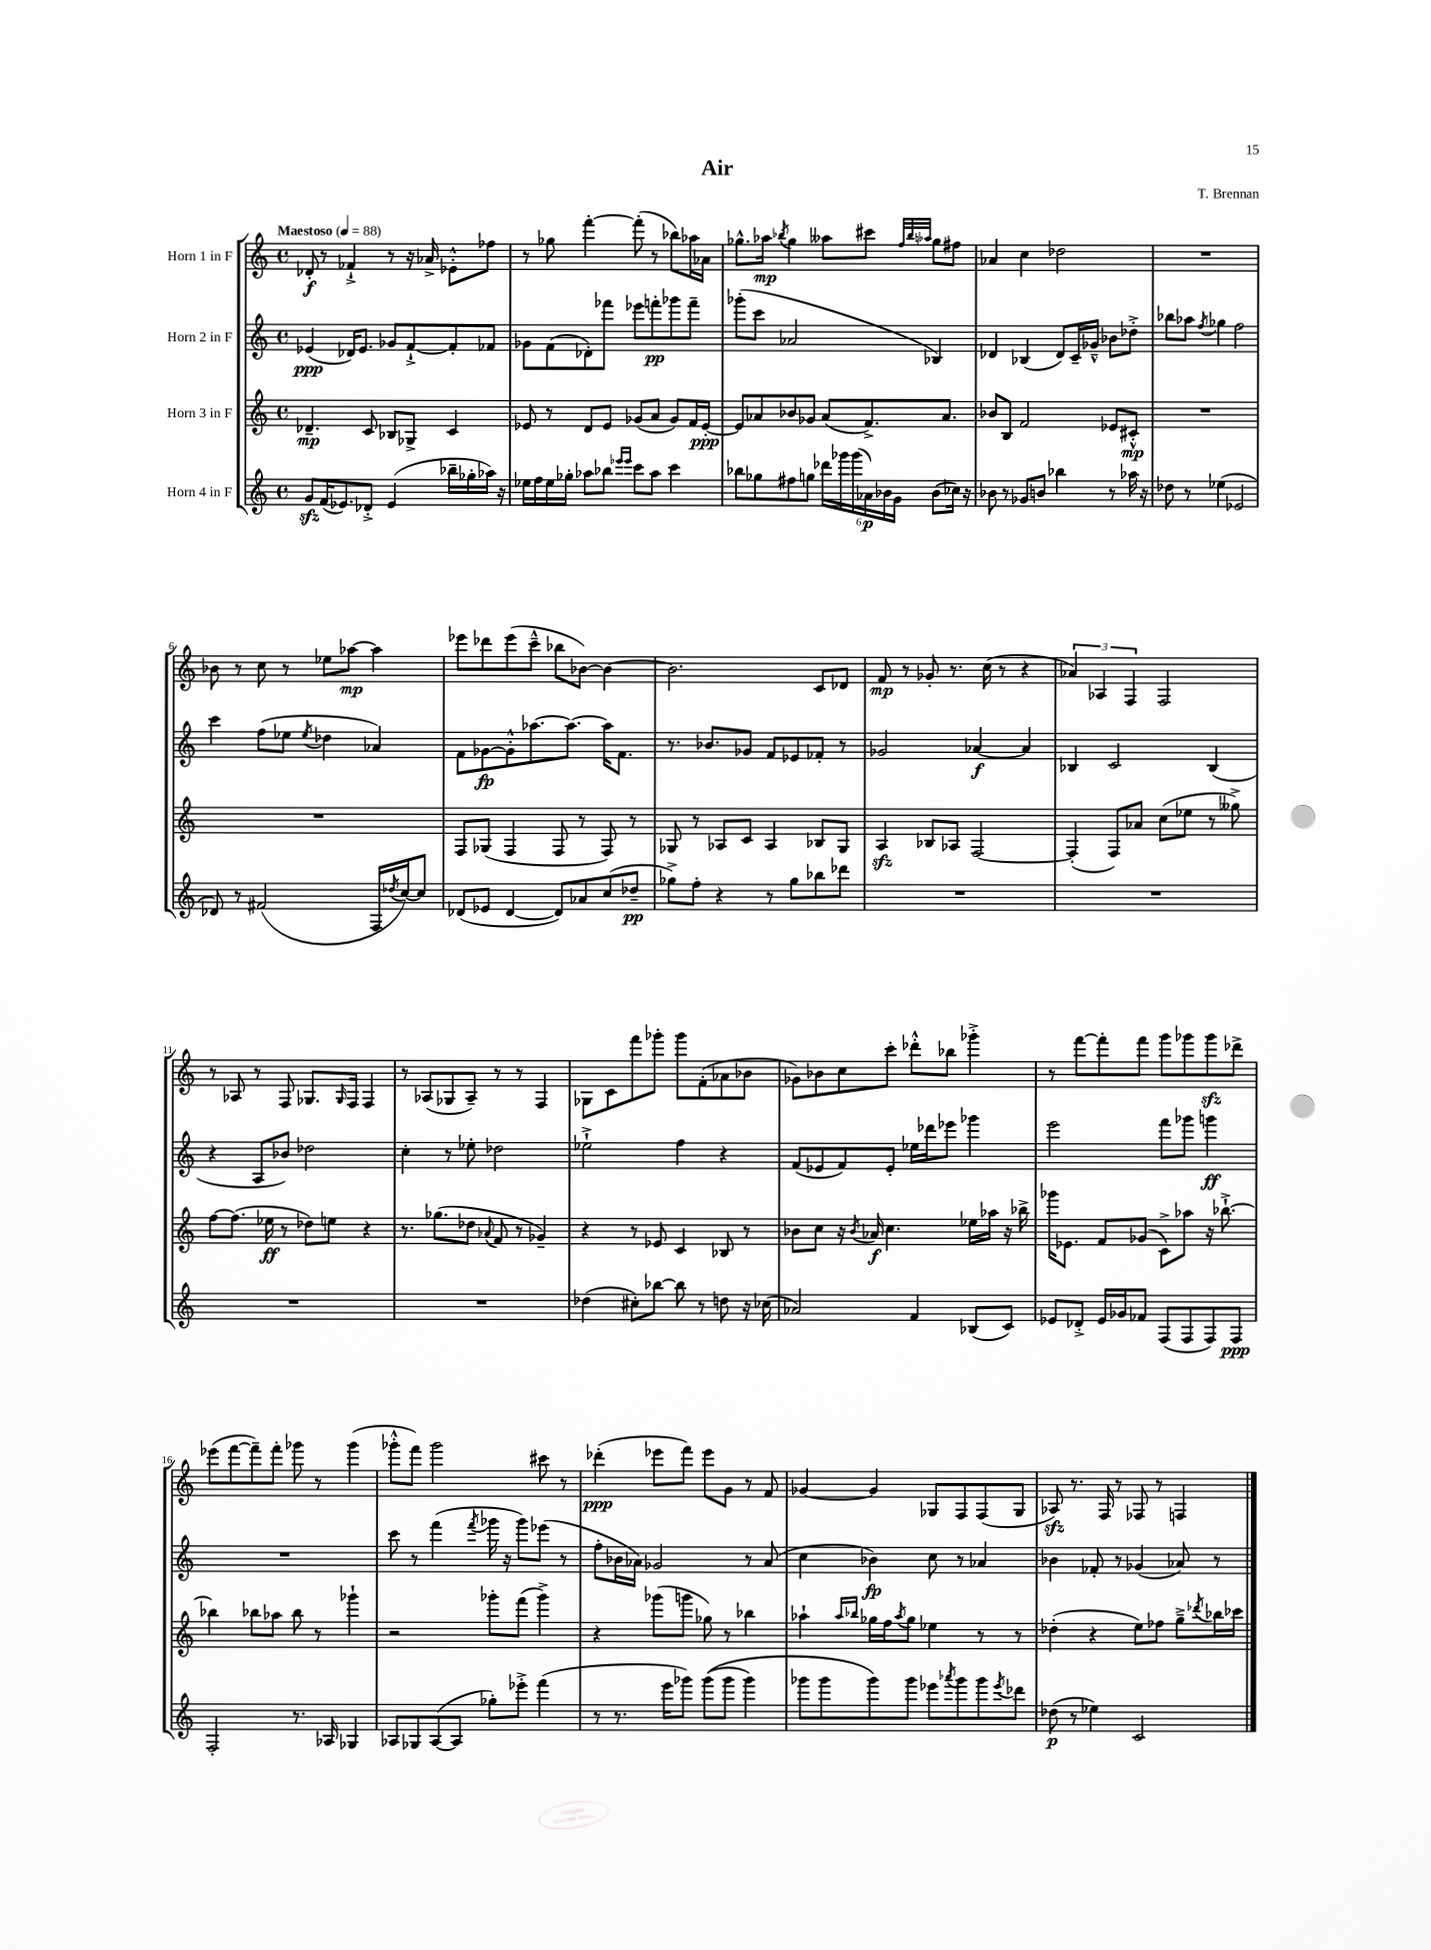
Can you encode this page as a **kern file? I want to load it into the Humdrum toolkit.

**kern	**dynam	**kern	**dynam	**kern	**dynam	**kern	**dynam
*part4	*part4	*part3	*part3	*part2	*part2	*part1	*part1
*staff4	*staff4	*staff3	*staff3	*staff2	*staff2	*staff1	*staff1
*I"Horn 4 in F	*	*I"Horn 3 in F	*	*I"Horn 2 in F	*	*I"Horn 1 in F	*
*clefG2	*	*clefG2	*	*clefG2	*	*clefG2	*
*k[]	*	*k[]	*	*k[]	*	*k[]	*
*M4/4	*	*M4/4	*	*M4/4	*	*M4/4	*
*met(c)	*	*met(c)	*	*met(c)	*	*met(c)	*
*MM88	*	*MM88	*	*MM88	*	*MM88	*
=1	=1	=1	=1	=1	=1	=1	=1
!	!	!	!	!	!	!LO:TX:a:B:t=Maestoso	!
8gzz/L	.	4.d-X~/	mp	(4e-X/	ppp	8d-X'/	f
(16f/K	.	.	.	.	.	8r	.
8.e-X/)	.	.	.	.	.	.	.
.	.	.	.	16d-X/KL)	.	4f-X`^/	.
.	.	.	.	8.e-/J	.	.	.
8d-X'^/J	.	8c/	.	.	.	.	.
(4e-/	.	8B-X/L	.	8g-X/L	.	8r	.
.	.	8G-X^/J	.	[8f`^/	.	16r	.
.	.	.	.	.	.	16a-X^/	.
16bb-X~\LL	.	4c/	.	8f'/]	.	8e-X'^^\L	.
16gg-X'\	.	.	.	.	.	.	.
16aa-X\JJ)	.	.	.	8f-X/J	.	8ff-X\J	.
16r	.	.	.	.	.	.	.
=2	=2	=2	=2	=2	=2	=2	=2
16ee-X\LL	.	8e-X/	.	8g-X\L	.	8r	.
16ff\	.	.	.	.	.	.	.
16ee-\	.	8r	.	(8f\	.	8gg-X\	.
16gg-X'\JJ	.	.	.	.	.	.	.
8aa-X\L	.	8d/L	.	8d-X'\)	.	[4fff'\	.
8bb-X\J	.	8e-/J	.	8fff-X\J	.	.	.
16qqeee-X/LL	.	.	.	.	.	.	.
16qqeee-/JJ	.	.	.	.	.	.	.
8ccc\L	.	(8g-X/L	.	8eee-X\L	.	(8fff'\]	.
8aa-\J	.	8a/J	.	8fffn'\	pp	8r	.
4ccc\	.	8g-/L)	.	8ggg-X\	.	8bb-X\L)	.
.	.	16f/L	.	8fff~\J	.	16aa-X\L	.
.	.	[16e-'/JJ	ppp	.	.	16a-X\JJ	.
=3	=3	=3	=3	=3	=3	=3	=3
8bb-X\L	.	8e-/L]	.	(8ggg-X'\L	.	8.gg-X^^\L	.
8gg-X\	.	8a-X/	.	8ccc\J	.	.	.
.	.	.	.	.	.	16aa-X\Jk	mp
.	.	.	.	.	.	8qbb-X/	.
8ff#X\	.	8b-X/	.	2a-X/	.	4gg-\	.
8ggn\J	.	8g-X/J	.	.	.	.	.
24ddd-X\LL	.	(8a-/L	.	.	.	8aa--X\L	.
24ggg-X\	.	.	.	.	.	.	.
(24ggg-\	.	.	.	.	.	.	.
24a-X\)	p	8.f^/)	.	.	.	8ccc#X\J	.
24b-X\	.	.	.	.	.	.	.
24g\JJ	.	.	.	.	.	.	.
.	.	.	.	.	.	32qqff/LLL	.
.	.	.	.	.	.	32qqbb-/	.
.	.	.	.	.	.	32qqaa-X/JJJ	.
(8b-\L	.	.	.	4B-X/)	.	8gg-\L	.
.	.	8.a-/J	.	.	.	.	.
16cc-X\Jk)	.	.	.	.	.	8ff#X\J	.
16r	.	.	.	.	.	.	.
=4	=4	=4	=4	=4	=4	=4	=4
8b-X\	.	8b-X/L	.	4d-X/	.	4a-X/	.
8r	.	8B/J	.	.	.	.	.
8g-X/L	.	2f/	.	(4B-X/	.	4cc\	.
8bn/J	.	.	.	.	.	.	.
4bb-X\	.	.	.	8d-/L)	.	2dd-X\	.
.	.	.	.	16c~/L	.	.	.
.	.	.	.	16g-X~^^/JJ	.	.	.
8r	.	8e-X/L	.	8b-X\L	.	.	.
16aa-X\	.	8c#X'^^/J	mp	8dd-X'^\J	.	.	.
16r	.	.	.	.	.	.	.
=5	=5	=5	=5	=5	=5	=5	=5
8dd-X\	.	1r	.	8bb-X\L	.	1r	.
8r	.	.	.	8aa-X\J	.	.	.
.	.	.	.	8qff/	.	.	.
(4ee-X\	.	.	.	4gg-X\	.	.	.
2e-X/	.	.	.	2ff\	.	.	.
!!LO:LB:g=z
=6	=6	=6	=6	=6	=6	=6	=6
8d-X/)	.	1r	.	4ccc\	.	8b-X\	.
8r	.	.	.	.	.	8r	.
(2f#X/	.	.	.	(8ff\L	.	8cc\	.
.	.	.	.	8ee-X\J	.	8r	.
.	.	.	.	8qee-/	.	.	.
.	.	.	.	4dd-X\	.	8ee-X\L	.
.	.	.	.	.	.	[8aa-X\J	mp
16F/LL	.	.	.	4a-X/)	.	4aa-\]	.
8qdd-X/	.	.	.	.	.	.	.
[16cc/J)	.	.	.	.	.	.	.
8cc/J]	.	.	.	.	.	.	.
=7	=7	=7	=7	=7	=7	=7	=7
(8d-X/L	.	8F/L	.	8f\L	.	8eee-X\L	.
8e-X/J	.	(8G-X/J	.	[8g-X\	fp	8ddd-X\	.
[4d-/	.	4F/	.	8g-'^^\]	.	(8eee-\	.
.	.	.	.	[8.aa-X\	.	8ccc~^^\J	.
8d-/L])	.	8F/	.	.	.	8bb-X\L	.
.	.	.	.	8.aa-\J_	.	.	.
8a-X/	.	8r	.	.	.	[8b-X\J)	.
(8cc/	.	8F/)	.	16aa-\KL]	.	4b-\_	.
.	.	.	.	8.f\J	.	.	.
8dd-X~/J	pp	8r	.	.	.	.	.
=8	=8	=8	=8	=8	=8	=8	=8
8gg-X^\L)	.	8G-X/	.	8.r	.	2.b-\]	.
8ff'\J	.	8r	.	.	.	.	.
.	.	.	.	8.b-X/L	.	.	.
4r	.	8A-X/L	.	.	.	.	.
.	.	8c/J	.	8g-X/J	.	.	.
8r	.	4A-/	.	8f/L	.	.	.
8gg-\L	.	.	.	8e-X/	.	.	.
8bb-X\	.	8B-X/L	.	8f-X'/J	.	8c/L	.
8ddd-X\J	.	8G-/J	.	8r	.	8d-X/J	.
=9	=9	=9	=9	=9	=9	=9	=9
1r	.	4Azz/	.	2g-X/	.	8f/	mp
.	.	.	.	.	.	8r	.
.	.	8B-X/L	.	.	.	8g-X'/	.
.	.	8A-X/J	.	.	.	8.r	.
.	.	[2F/	.	[4a-X/	f	.	.
.	.	.	.	.	.	(16cc\	.
.	.	.	.	.	.	8r	.
.	.	.	.	4a-/]	.	4r	.
=10	=10	=10	=10	=10	=10	=10	=10
1r	.	(4F'/]	.	4B-X/	.	6a-X/)	.
.	.	.	.	.	.	6A-X/	.
.	.	8F/L)	.	2c/	.	.	.
.	.	.	.	.	.	6F/	.
.	.	8a-X/J	.	.	.	.	.
.	.	(8cc\L	.	.	.	2F/	.
.	.	8ee-X\J	.	.	.	.	.
.	.	8r	.	(4B-/	.	.	.
.	.	8gg--X^\)	.	.	.	.	.
!!LO:LB:g=z
=11	=11	=11	=11	=11	=11	=11	=11
1r	.	[8ff\L	.	4r	.	8r	.
.	.	(8.ff\J]	.	.	.	8A-X/	.
.	.	.	.	8A/L	.	8r	.
.	.	16ee-X\	ff	.	.	.	.
.	.	8r	.	8b-X/J)	.	8F/	.
.	.	8dd-X\L)	.	2dd-X\	.	8.G-X/L	.
.	.	8een\J	.	.	.	.	.
.	.	.	.	.	.	16qqG-/	.
.	.	.	.	.	.	16F/Jk	.
.	.	4r	.	.	.	4F/	.
=12	=12	=12	=12	=12	=12	=12	=12
1r	.	8.r	.	4cc'\	.	8r	.
.	.	.	.	.	.	(8A-X/L	.
.	.	(8.gg-X\L	.	.	.	.	.
.	.	.	.	8r	.	8G-X/	.
.	.	8dd-X\J	.	8ee-X'\	.	8A-~/J)	.
.	.	8qqa-X/	.	.	.	.	.
.	.	8f/	.	2dd-X\	.	8r	.
.	.	8r	.	.	.	8r	.
.	.	4g-X~/)	.	.	.	4F/	.
=13	=13	=13	=13	=13	=13	=13	=13
(4dd-X\	.	4r	.	2ee-X`^\	.	8G-X\L	.
.	.	.	.	.	.	8c\	.
8cc#X'\L)	.	8r	.	.	.	8fff\	.
[8bb-X\J	.	8e-X/	.	.	.	8ggg-X'\J	.
8bb-\]	.	4c/	.	4ff\	.	8ggg-\L	.
8r	.	.	.	.	.	(8f'\	.
8ddn\	.	8B-X/	.	4r	.	8a-X\	.
16r	.	8r	.	.	.	8b-X\J	.
(16cc-X\	.	.	.	.	.	.	.
=14	=14	=14	=14	=14	=14	=14	=14
2a-X/)	.	8b-X\L	.	(8f/L	.	8g-X\L)	.
.	.	8cc\J	.	8e-X/	.	8b-X\	.
.	.	16r	.	8f/)	.	8cc\	.
.	.	8qb-/	.	.	.	.	.
.	.	16a-X/	f	.	.	.	.
.	.	4.cc\	.	8e-'/J	.	8ccc'\J	.
4f/	.	.	.	16ee-X\LL	.	8ddd-X'^^\L	.
.	.	.	.	16ddd-X\J	.	.	.
.	.	.	.	8eee-X\J	.	8bb-X\J	.
(8B-X/L	.	16ee-X\LL	.	4ggg-X\	.	4ggg-X'^\	.
.	.	16aa-X\JJ	.	.	.	.	.
8c/J)	.	16r	.	.	.	.	.
.	.	16bb-X^\	.	.	.	.	.
=15	=15	=15	=15	=15	=15	=15	=15
8e-X/L	.	16ggg-X\KL	.	2eee\	.	8r	.
.	.	8.e-X\J	.	.	.	.	.
8d-X'^/J	.	.	.	.	.	[8fff\L	.
16e-/LL	.	8f/L	.	.	.	8fff'\]	.
16g-X/J	.	.	.	.	.	.	.
8f-X/J	.	(8g-X/J	.	.	.	8fff\J	.
(8F/L	.	8c^\L)	.	8fff\L	.	8ggg\L	.
8F/	.	8aa-X\J	.	8ggg-X\J	.	8ggg-X\	.
8F/)	.	16r	.	4gggn\	ff	8ggg-zz\	.
.	.	[8.bb-X`^\	.	.	.	.	.
8F/J	ppp	.	.	.	.	8ddd-X^\J	.
!!LO:LB:g=z
=16	=16	=16	=16	=16	=16	=16	=16
2F'/	.	4bb-X\]	.	1r	.	(8eee-X\L	.
.	.	.	.	.	.	[8fff\	.
.	.	8bb-X\L	.	.	.	8fff~\])	.
.	.	8aa-X\J	.	.	.	8fff'\J	.
8.r	.	8bb-\	.	.	.	8ggg-X\	.
.	.	8r	.	.	.	8r	.
16A-X/	.	.	.	.	.	.	.
4G-X/	.	4ggg-X`\	.	.	.	(4ggg-\	.
=17	=17	=17	=17	=17	=17	=17	=17
8A-X/L	.	2r	.	8ccc\	.	8ggg-X'^^\L	.
8G-X/	.	.	.	8r	.	8fff\J)	.
([8A-/	.	.	.	(4fff\	.	2ggg-\	.
8A-/J]	.	.	.	.	.	.	.
.	.	.	.	8qfff/	.	.	.
8gg-X'\L)	.	8ggg-X'\L	.	16ggg-X\	.	.	.
.	.	.	.	16r	.	.	.
8eee-X'^\J	.	(8fff\J	.	8ggg-\L)	.	.	.
(4fff\	.	4ggg-^\)	.	(8eee-X\J	.	8ccc#X\	.
.	.	.	.	8r	.	8r	.
=18	=18	=18	=18	=18	=18	=18	=18
8r	.	4r	.	8ff'\L	.	(4ddd-X'\	ppp
8.r	.	.	.	16b-X\L	.	.	.
.	.	.	.	16a-X\JJ)	.	.	.
.	.	(8ggg-X\L	.	2g-X/	.	8eee-X\L	.
16eee\KL	.	.	.	.	.	.	.
8ggg-X\J)	.	8gggn\J	.	.	.	8fff\J)	.
((8ggg-\L	.	8gg-X\)	.	.	.	8eee-\L	.
8ggg-\J	.	8r	.	.	.	8g\J	.
4ggg-\)	.	4bb-X\	.	8r	.	8r	.
.	.	.	.	(8a-/	.	8f/	.
=19	=19	=19	=19	=19	=19	=19	=19
8ggg-X\L	.	4aa-X`\	.	4cc\	.	[4g-X/	.
8ggg-\	.	.	.	.	.	.	.
.	.	16qqaa-/LL	.	.	.	.	.
.	.	16qqbb-X/JJ	.	.	.	.	.
8ggg-\)	.	16gg-X\LL	.	4b-X\)	fp	4g-/]	.
.	.	16ff\J	.	.	.	.	.
.	.	8qaa-/	.	.	.	.	.
8ggg-\J	.	8gg-\J	.	.	.	.	.
8eee-X\L	.	4ee-X\	.	8cc\	.	8G-X/L	.
8qaaa-X/	.	.	.	.	.	.	.
8ggg-\	.	.	.	8r	.	8F/	.
8ggg-\	.	8r	.	4a-X/	.	(8F/	.
8qeee-/	.	.	.	.	.	.	.
8ddd-X\J	.	8r	.	.	.	8G-/J	.
=20	=20	=20	=20	=20	=20	=20	=20
(8dd-X\	p	(4dd-X'\	.	4b-X\	.	8A-Xzz/)	.
8r	.	.	.	.	.	8.r	.
4ee-X\)	.	4r	.	8f-X'/	.	.	.
.	.	.	.	.	.	16F/	.
.	.	.	.	8r	.	8r	.
2c/	.	8ee\L)	.	(4g-X/	.	8F-X/	.
.	.	8ff-X\J	.	.	.	8r	.
.	.	8gg~^\L	.	8a-X/)	.	4Fn/	.
.	.	8qddd-X/	.	.	.	.	.
.	.	16bb-X\L	.	8r	.	.	.
.	.	16ccc-X\JJ	.	.	.	.	.
==	==	==	==	==	==	==	==
*-	*-	*-	*-	*-	*-	*-	*-
